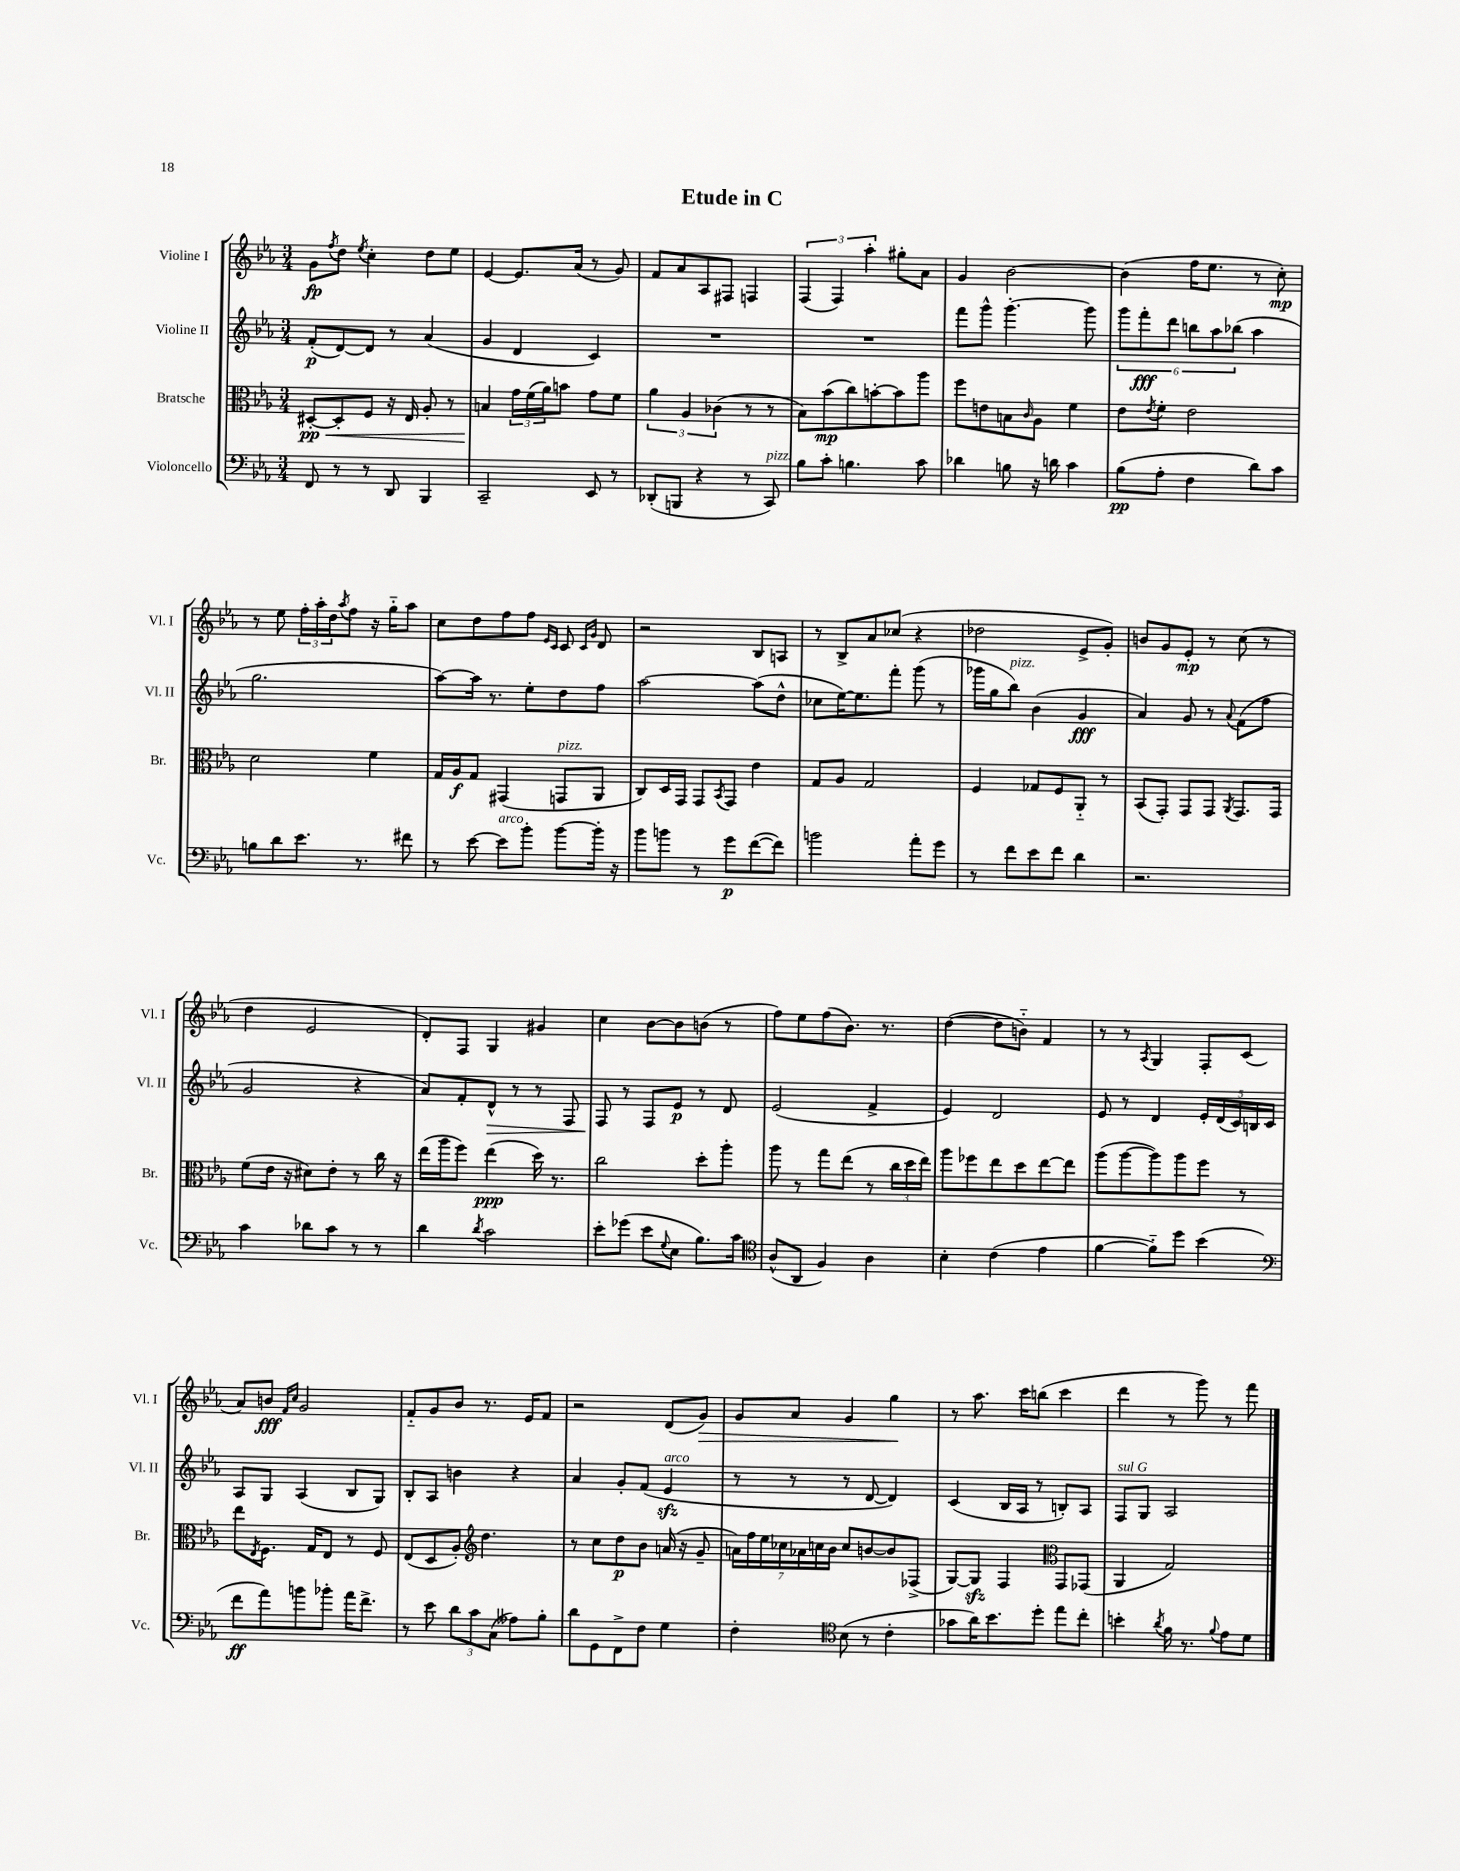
\header { title = "Etude in C" }
<<
\new StaffGroup <<
\new Staff = "s0" \with { instrumentName = "Violine I" shortInstrumentName = "Vl. I" } {
    \clef treble \key ees \major \numericTimeSignature \time 3/4
    g'8\fp \acciaccatura { f''8 } d''8 \acciaccatura { ees''8 } c''4-. d''8 ees''8 |
    ees'4~ ees'8. aes'16( r8 g'8) |
    f'8 aes'8 aes8 fis8 f4 |
    \tuplet 3/2 { f4( f4) aes''4-. } gis''8-. aes'8 |
    g'4 bes'2~ |
    bes'4( f''16 ees''8. r8 c''8-.\mp) |
    r8 ees''8 \tuplet 3/2 { f''16-. aes''16-. d''16 } \acciaccatura { aes''8 } f''8 r16 g''16-_ aes''8 |
    c''8 d''8 f''8 f''8 \grace { ees'16 c'16 } c'8 \grace { c'16 g'16 } d'8 |
    r2 bes8 a8 |
    r8 bes8-> aes'8 ces''8( r4 |
    des''2 ees'8-> g'8-.) |
    b'8 g'8 ees'8-.\mp r8 c''8( r8 |
    d''4 ees'2 |
    d'8-.) f8 g4 gis'4 |
    c''4 bes'8~ bes'8 b'8( r8 |
    f''8) ees''8 f''8( bes'8.) r8. |
    d''4~( d''8 b'8-_) f'4 |
    r8 r8 \acciaccatura { aes8 } g4 f8-. c'8( |
    aes'8) b'8\fff \grace { f'16 c''16 } g'2 |
    f'8-_ g'8 bes'8 r8. ees'16 f'8 |
    r2 d'8( g'8\>) |
    g'8 aes'8 g'4 g''4\! |
    r8 aes''8. c'''16 b''8( c'''4 |
    d'''4 r8 g'''8) r8 f'''8 \bar "|." |
}
\new Staff = "s1" \with { instrumentName = "Violine II" shortInstrumentName = "Vl. II" } {
    \clef treble \key ees \major \numericTimeSignature \time 3/4
    f'8-.\p( d'8~) d'8 r8 aes'4( |
    g'4 d'4 c'4) |
    R2. |
    R2. |
    f'''8 g'''8-^ g'''4.~-. g'''8 |
    \tuplet 6/4 { g'''8 f'''8-.\fff d'''8 b''8 aes''8 bes''8( } aes''4 |
    g''2. |
    aes''8~) aes''16 r8. ees''8-. d''8 f''8 |
    aes''2~ aes''8( d''8-^ |
    ces''8 ees''16~) ees''8. f'''8-. g'''8( r8 |
    ges'''16 g''16 bes''8^\markup { \italic "pizz." }) bes'4( g'4\fff |
    aes'4) g'8 r8 \appoggiatura { aes'8 } f'8( f''8 |
    g'2 r4 |
    aes'8) f'8-. d'8-^\> r8 r8 f8 |
    f8\! r8 f8 ees'8\p r8 d'8 |
    ees'2( f'4-> |
    ees'4) d'2 |
    ees'8 r8 d'4 \tuplet 5/4 { ees'16-. d'16( c'16) b16 c'16 } |
    aes8 g8 aes4( bes8 g8) |
    bes8-. aes8 b'4 r4 |
    aes'4 g'8-. f'8( ees'4\sfz^\markup { \italic "arco" } |
    r8 r8 r8 d'8~ d'4) |
    c'4( bes16 aes16 r8 b8-.) aes8 |
    f8^\markup { \italic "sul G" } g8 aes2 \bar "|." |
}
\new Staff = "s2" \with { instrumentName = "Bratsche" shortInstrumentName = "Br." } {
    \clef alto \key ees \major \numericTimeSignature \time 3/4
    dis8~-.\pp\< dis8-. f8 r16 ees16 aes8-. r8 |
    b4\! \tuplet 3/2 { g'16 f'16( aes'16) } b'8 g'8 f'8 |
    \tuplet 3/2 { aes'4 aes4 ces'4( } r8 r8 |
    bes8) bes'8\mp( c''8) b'8~-. b'8 aes''8 |
    f''8 e'8 b8 \grace { c'16 } aes8 f'4 |
    ees'8 \acciaccatura { ees'8 } f'8-. ees'2 |
    d'2 f'4 |
    g16 aes16\f g8 gis,4( g,8^\markup { \italic "pizz." } aes,8 |
    c8) d16 g,16 g,8 \acciaccatura { bes,8 } g,8 ees'4 |
    g8 aes8 g2 |
    f4 ges8 f8 aes,8-_ r8 |
    bes,8( g,8-.) g,8 g,8 \acciaccatura { aes,8 } g,8. g,16 |
    f'8( ees'16 r16 dis'8) ees'8-. r8 c''16 r16 |
    ees''16( aes''16 f''8) ees''4\ppp( d''16) r8. |
    c''2 d''8-. aes''8-. |
    aes''8 r8 g''8 ees''8( r8 \tuplet 3/2 { c''16 d''16 ees''16) } |
    aes''8 fes''8 ees''8 d''8 ees''8~ ees''8 |
    aes''8( aes''8~ aes''8) aes''8 f''8 r8 |
    ees''8 \acciaccatura { ees8 } f8. g16 ees8 r8 f8 |
    ees8( d8 aes8-.) \clef treble d''4. |
    r8 c''8 d''8\p bes'8 a'16( r16 g'8-- |
    \tuplet 7/4 { a'16) f''16 ees''16 ces''16 aes'16 c''16 bes'16 } c''8 b'8~ b'8 fes8->( |
    g8~) g8\sfz f4 \clef alto g,8 ges,8( |
    aes,4 g2) \bar "|." |
}
\new Staff = "s3" \with { instrumentName = "Violoncello" shortInstrumentName = "Vc." } {
    \clef bass \key ees \major \numericTimeSignature \time 3/4
    f,8 r8 r8 d,8 bes,,4 |
    c,2-- ees,8 r8 |
    des,8-.( b,,8 r4 r8 c,8^\markup { \italic "pizz." }) |
    bes8 c'8-. b4. c'8 |
    des'4 b8 r16 d'16 c'4 |
    bes8\pp( aes8-. f4 d'8) c'8 |
    b8 d'8 ees'8. r8. fis'8 |
    r8 ees'8~ ees'8^\markup { \italic "arco" } bes'8-. bes'8~ bes'16-. r16 |
    bes'8 b'8 r8 g'8\p f'8~( f'8) |
    b'2 aes'8-. g'8 |
    r8 f'8 ees'8 f'8 d'4 |
    r2. |
    c'4 des'8 c'8 r8 r8 |
    d'4 \acciaccatura { d'8 } c'2 |
    ees'8-. ges'8( ees'8 \appoggiatura { g8 } ees8 bes8.) c'16 |
    \clef tenor aes8-^( aes,8 f4) aes4 |
    bes4-. c'4( ees'4 |
    f'4~ f'8-_) d''8 bes'4( |
    \clef bass f'8\ff aes'8) b'8 bes'8-. aes'16 f'8.-> |
    r8 ees'8 \tuplet 3/2 { d'8 c'8 c8( } aeses8) bes8-. |
    d'8 g,8 f,8-> f8 g4 |
    f4-. \clef tenor bes8( r8 c'4-. |
    ges'8 aes'16) bes'8. d''8-. ees''8 c''8-. |
    b'4-. \acciaccatura { aes'8 } f'16 r8. \appoggiatura { f'8 } ees'8 d'8 \bar "|." |
}
>>
>>
\layout { \context { \Score \remove "Bar_number_engraver" } }
